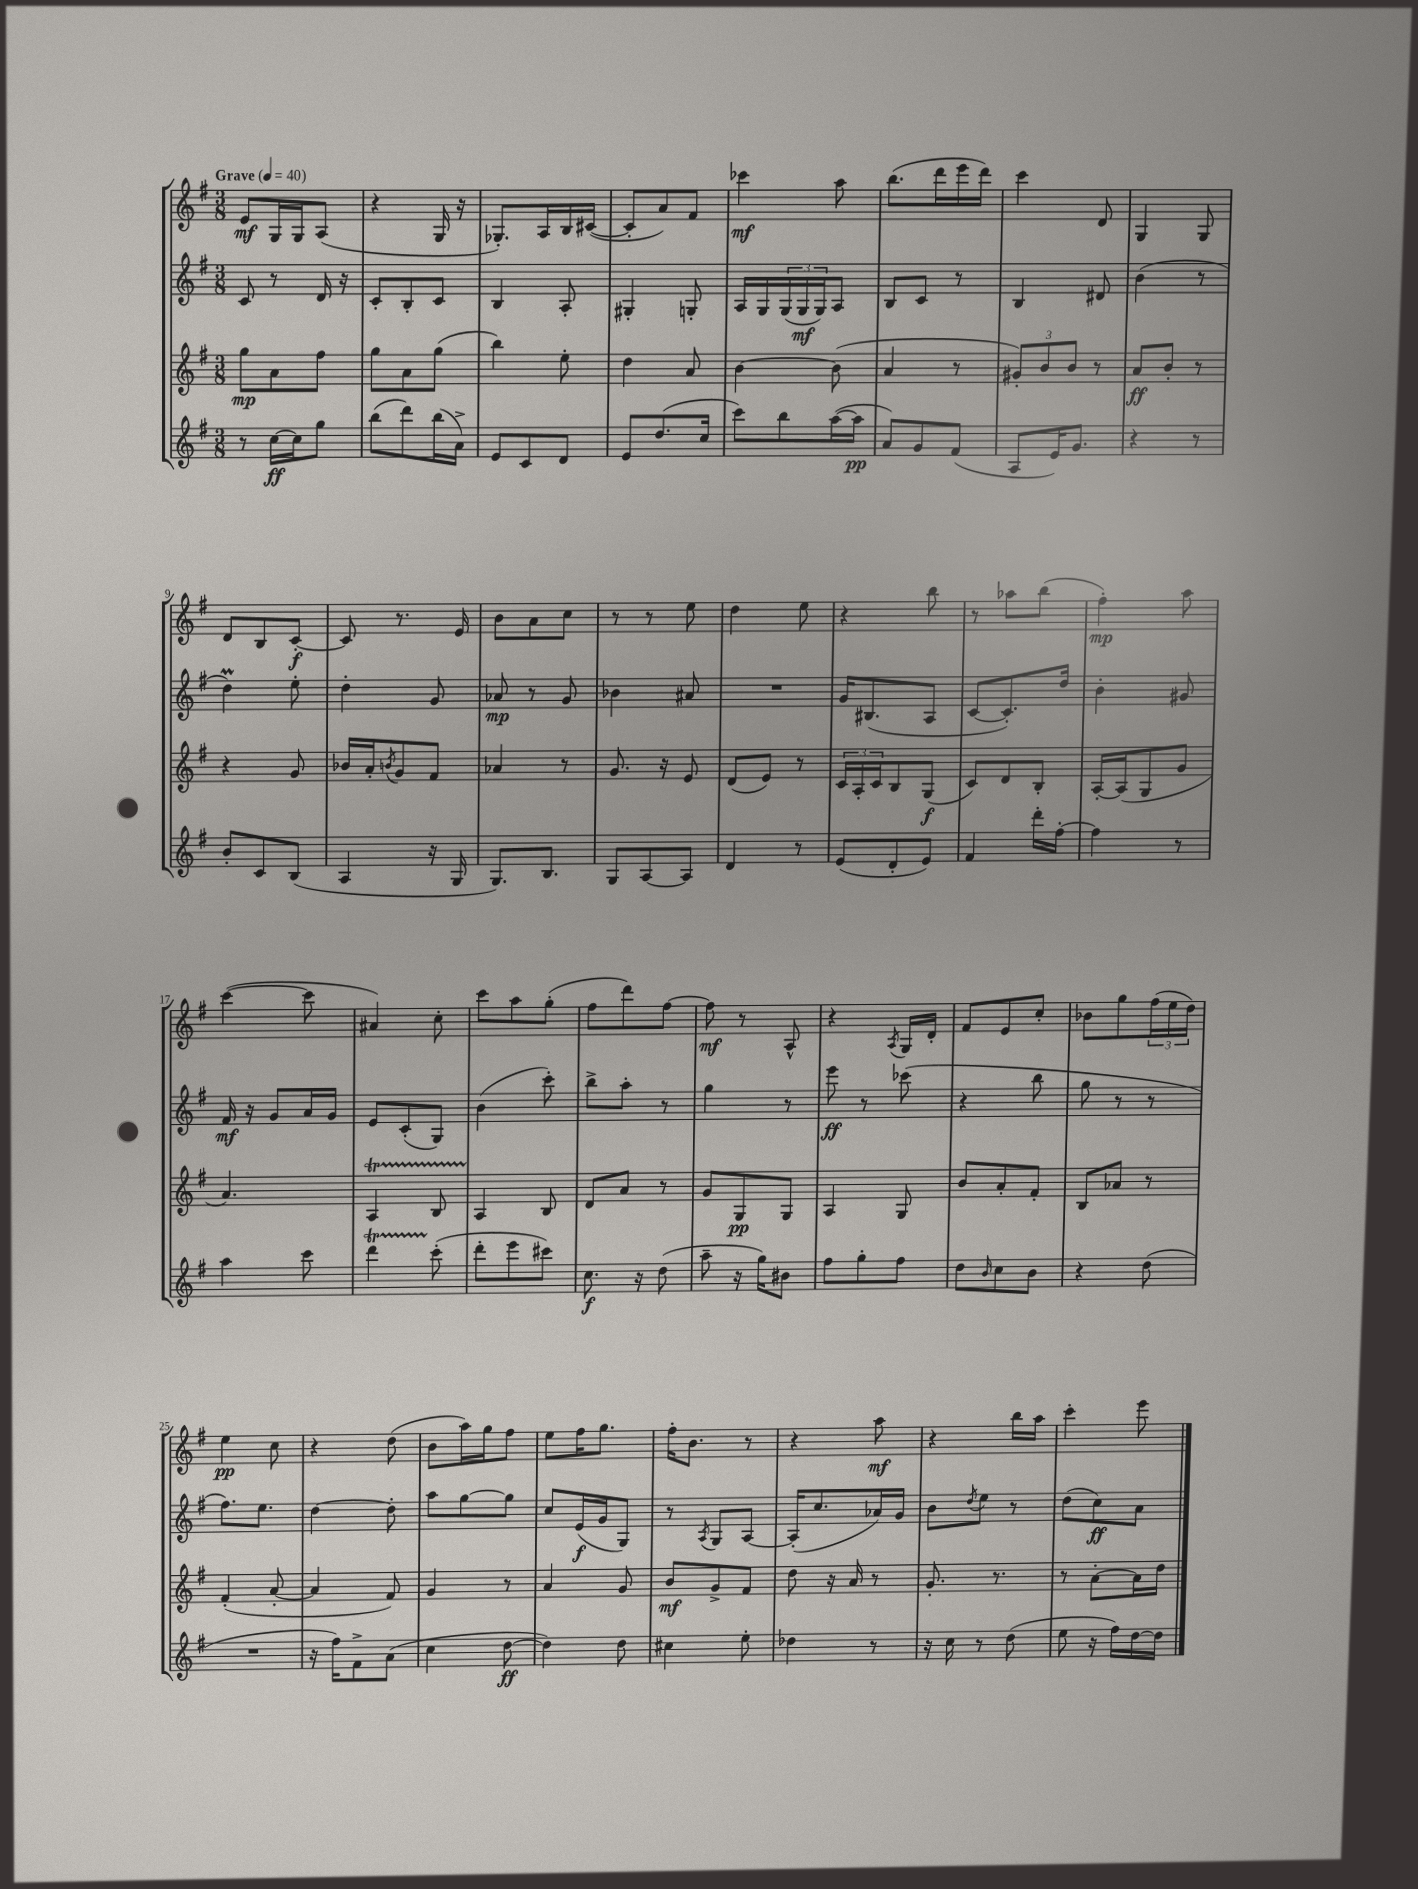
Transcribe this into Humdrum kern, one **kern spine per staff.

**kern	**dynam	**kern	**dynam	**kern	**dynam	**kern	**dynam
*part4	*part4	*part3	*part3	*part2	*part2	*part1	*part1
*staff4	*staff4	*staff3	*staff3	*staff2	*staff2	*staff1	*staff1
*clefG2	*	*clefG2	*	*clefG2	*	*clefG2	*
*k[f#]	*	*k[f#]	*	*k[f#]	*	*k[f#]	*
*M3/8	*	*M3/8	*	*M3/8	*	*M3/8	*
*MM40	*	*MM40	*	*MM40	*	*MM40	*
=1	=1	=1	=1	=1	=1	=1	=1
!	!	!	!	!	!	!LO:TX:a:B:t=Grave	!
8r	.	8gg\L	mp	8c/	.	8e/L	mf
[16cc\LL	ff	8a\	.	8r	.	16G/L	.
16cc\J]	.	.	.	.	.	16G/J	.
8gg\J	.	8ff#\J	.	16d/	.	(8A/J	.
.	.	.	.	16r	.	.	.
=2	=2	=2	=2	=2	=2	=2	=2
(8bb\L	.	8gg\L	.	8c'/L	.	4r	.
8ddd\)	.	8a\	.	8B'/	.	.	.
(16bb\L	.	(8gg\J	.	8c/J	.	16G/	.
16a^\JJ)	.	.	.	.	.	16r	.
=3	=3	=3	=3	=3	=3	=3	=3
8e/L	.	4bb\)	.	4B/	.	8.G-X'/L)	.
8c/	.	.	.	.	.	.	.
.	.	.	.	.	.	16A/L	.
8d/J	.	8ee'\	.	8A'/	.	16B/	.
.	.	.	.	.	.	([16c#X/JJ	.
=4	=4	=4	=4	=4	=4	=4	=4
8e/L	.	4dd\	.	4G#X'/	.	8c#'/L]	.
(8.dd/	.	.	.	.	.	8a/)	.
.	.	8a/	.	8Gn'/	.	8f#/J	.
16cc/Jk	.	.	.	.	.	.	.
=5	=5	=5	=5	=5	=5	=5	=5
8ccc\L)	.	[4b\	.	16A/LL	.	4ccc-X\	mf
.	.	.	.	16G/	.	.	.
8bb\	.	.	.	(24G/	.	.	.
.	.	.	.	24G/	mf	.	.
.	.	.	.	24G/J)	.	.	.
([16aa\L	.	(8b\]	.	8A/J	.	8aa\	.
16aa\JJ]	pp	.	.	.	.	.	.
=6	=6	=6	=6	=6	=6	=6	=6
8a/L)	.	4a/	.	8B/L	.	(8.bb\L	.
8g/	.	.	.	8c/J	.	.	.
.	.	.	.	.	.	16ddd\L	.
(8f#/J	.	8r	.	8r	.	16eee\	.
.	.	.	.	.	.	16ddd\JJ)	.
=7	=7	=7	=7	=7	=7	=7	=7
8A/L	.	12g#X'/L)	.	4B/	.	4ccc\	.
.	.	12b/	.	.	.	.	.
16e/K)	.	.	.	.	.	.	.
.	.	12b/J	.	.	.	.	.
8.g/J	.	.	.	.	.	.	.
.	.	8r	.	8d#X/	.	8d/	.
=8	=8	=8	=8	=8	=8	=8	=8
4r	.	8a/L	ff	(4b\	.	4G/	.
.	.	8b'/J	.	.	.	.	.
8r	.	8r	.	8r	.	8G/	.
!!LO:LB:g=z
=9	=9	=9	=9	=9	=9	=9	=9
8b'/L	.	4r	.	4ddM\)	.	8d/L	.
8c/	.	.	.	.	.	8B/	.
(8B/J	.	8g/	.	8ee'\	.	[8c'/J	f
=10	=10	=10	=10	=10	=10	=10	=10
4A/	.	16b-X/LL	.	4dd'\	.	8c/]	.
.	.	16a'/J	.	.	.	.	.
.	.	8qbn/	.	.	.	.	.
.	.	8g/	.	.	.	8.r	.
16r	.	8f#/J	.	8g/	.	.	.
16G/	.	.	.	.	.	16e/	.
=11	=11	=11	=11	=11	=11	=11	=11
8.G/L)	.	4a-X/	.	8a-X/	mp	8b\L	.
.	.	.	.	8r	.	8a\	.
8.B/J	.	.	.	.	.	.	.
.	.	8r	.	8g/	.	8cc\J	.
=12	=12	=12	=12	=12	=12	=12	=12
8G/L	.	8.g/	.	4b-X\	.	8r	.
[8A/	.	.	.	.	.	8r	.
.	.	16r	.	.	.	.	.
8A/J]	.	8e/	.	8a#X/	.	8ee\	.
=13	=13	=13	=13	=13	=13	=13	=13
4d/	.	(8d/L	.	4.r	.	4dd\	.
.	.	8e/J)	.	.	.	.	.
8r	.	8r	.	.	.	8ee\	.
=14	=14	=14	=14	=14	=14	=14	=14
(8e/L	.	24c/LL	.	16g/KL	.	4r	.
.	.	24A'/	.	.	.	.	.
.	.	.	.	(8.B#X/	.	.	.
.	.	24c/J	.	.	.	.	.
8d'/	.	8B/	.	.	.	.	.
8e/J)	.	(8G/J	f	8A/J	.	8bb\	.
=15	=15	=15	=15	=15	=15	=15	=15
4f#/	.	8c/L)	.	[8c/L	.	8r	.
.	.	8d/	.	8.c'/])	.	8aa-X\L	.
16ddd'\LL	.	8B'/J	.	.	.	(8bb\J	.
[16ff#'\JJ	.	.	.	16dd/Jk	.	.	.
=16	=16	=16	=16	=16	=16	=16	=16
4ff#\]	.	[16A'/LL	.	4b'\	.	4ff#'\)	mp
.	.	(16A/J]	.	.	.	.	.
.	.	8G/	.	.	.	.	.
8r	.	8g/J	.	8g#X/	.	8aa\	.
!!LO:LB:g=z
=17	=17	=17	=17	=17	=17	=17	=17
4aa\	.	4.a/)	.	16f#/	mf	([4ccc\	.
.	.	.	.	16r	.	.	.
.	.	.	.	8g/L	.	.	.
8ccc\	.	.	.	16a/L	.	8ccc\]	.
.	.	.	.	16g/JJ	.	.	.
=18	=18	=18	=18	=18	=18	=18	=18
4dddT\	.	4AT/	.	8e/L	.	4a#X/)	.
.	.	.	.	(8c'/	.	.	.
(8ccc'\	.	8BTTT/	.	8G/J)	.	8cc'\	.
=19	=19	=19	=19	=19	=19	=19	=19
8ddd'\L	.	4A/	.	(4b\	.	8ccc\L	.
8eee\	.	.	.	.	.	8aa\	.
8ccc#X\J)	.	8B/	.	8ccc'\)	.	(8gg'\J	.
=20	=20	=20	=20	=20	=20	=20	=20
8.cc\	f	8d/L	.	8bb^\L	.	8ff#\L	.
.	.	8a/J	.	8aa'\J	.	8ddd\)	.
16r	.	.	.	.	.	.	.
(8dd\	.	8r	.	8r	.	[8ff#\J	.
=21	=21	=21	=21	=21	=21	=21	=21
8aa~\	.	8g/L	.	4gg\	.	8ff#\]	mf
16r	.	8G/	pp	.	.	8r	.
16gg\KL)	.	.	.	.	.	.	.
8b#X\J	.	8G/J	.	8r	.	8A^^/	.
=22	=22	=22	=22	=22	=22	=22	=22
8ff#\L	.	4A/	.	8eee\	ff	4r	.
8gg'\	.	.	.	8r	.	.	.
.	.	.	.	.	.	8qA/	.
8ff#\J	.	8G/	.	(8ccc-X\	.	16G/LL	.
.	.	.	.	.	.	16d'/JJ	.
=23	=23	=23	=23	=23	=23	=23	=23
8dd\L	.	8b/L	.	4r	.	8f#/L	.
16qqb/	.	.	.	.	.	.	.
8cc\	.	8a'/	.	.	.	8e/	.
8b\J	.	8f#'/J	.	8bb\	.	8cc'/J	.
=24	=24	=24	=24	=24	=24	=24	=24
4r	.	8B/L	.	8gg\	.	8b-X\L	.
.	.	8a-X/J	.	8r	.	8gg\	.
(8dd\	.	8r	.	8r	.	(24ff#\L	.
.	.	.	.	.	.	24ee\	.
.	.	.	.	.	.	24dd\JJ)	.
!!LO:LB:g=z
=25	=25	=25	=25	=25	=25	=25	=25
4.r	.	(4f#'/	.	8.ff#\L)	.	4ee\	pp
.	.	.	.	8.ee\J	.	.	.
.	.	[8a'/	.	.	.	8cc\	.
=26	=26	=26	=26	=26	=26	=26	=26
16r	.	4a/]	.	[4dd\	.	4r	.
16ff#\KL)	.	.	.	.	.	.	.
8f#^\	.	.	.	.	.	.	.
(8a\J	.	8f#/)	.	8dd'\]	.	(8dd\	.
=27	=27	=27	=27	=27	=27	=27	=27
4cc\	.	4g/	.	8aa\L	.	8b\L	.
.	.	.	.	[8gg\	.	16aa\L)	.
.	.	.	.	.	.	16gg\J	.
[8dd\	ff	8r	.	8gg\J]	.	8ff#\J	.
=28	=28	=28	=28	=28	=28	=28	=28
4dd\])	.	4a/	.	8cc/L	.	8ee\L	.
.	.	.	.	(16e/L	f	16ff#\K	.
.	.	.	.	16g/J	.	8.gg\J	.
8dd\	.	8g/	.	8G/J)	.	.	.
=29	=29	=29	=29	=29	=29	=29	=29
4cc#X\	.	8b/L	mf	8r	.	16ff#'\KL	.
.	.	.	.	.	.	8.b\J	.
.	.	.	.	8qA/	.	.	.
.	.	8g^/	.	8G/L	.	.	.
8ee'\	.	8f#/J	.	[8A/J	.	8r	.
=30	=30	=30	=30	=30	=30	=30	=30
4dd-X\	.	8dd\	.	(16A'/KL]	.	4r	.
.	.	.	.	8.cc/	.	.	.
.	.	16r	.	.	.	.	.
.	.	16a/	.	.	.	.	.
8r	.	8r	.	16a-X/L)	.	8aa\	mf
.	.	.	.	16g/JJ	.	.	.
=31	=31	=31	=31	=31	=31	=31	=31
16r	.	8.g'/	.	8b\L	.	4r	.
16cc\	.	.	.	.	.	.	.
.	.	.	.	8qdd/	.	.	.
8r	.	.	.	8ee\J	.	.	.
.	.	8.r	.	.	.	.	.
(8dd\	.	.	.	8r	.	16bb\LL	.
.	.	.	.	.	.	16aa\JJ	.
=32	=32	=32	=32	=32	=32	=32	=32
8ee\	.	8r	.	(8dd\L	.	4ccc'\	.
16r	.	[8a'\L	.	8cc\)	ff	.	.
16ff#\LL)	.	.	.	.	.	.	.
[16dd\	.	16a\L]	.	8a\J	.	8eee\	.
16dd\JJ]	.	16dd\JJ	.	.	.	.	.
==	==	==	==	==	==	==	==
*-	*-	*-	*-	*-	*-	*-	*-
